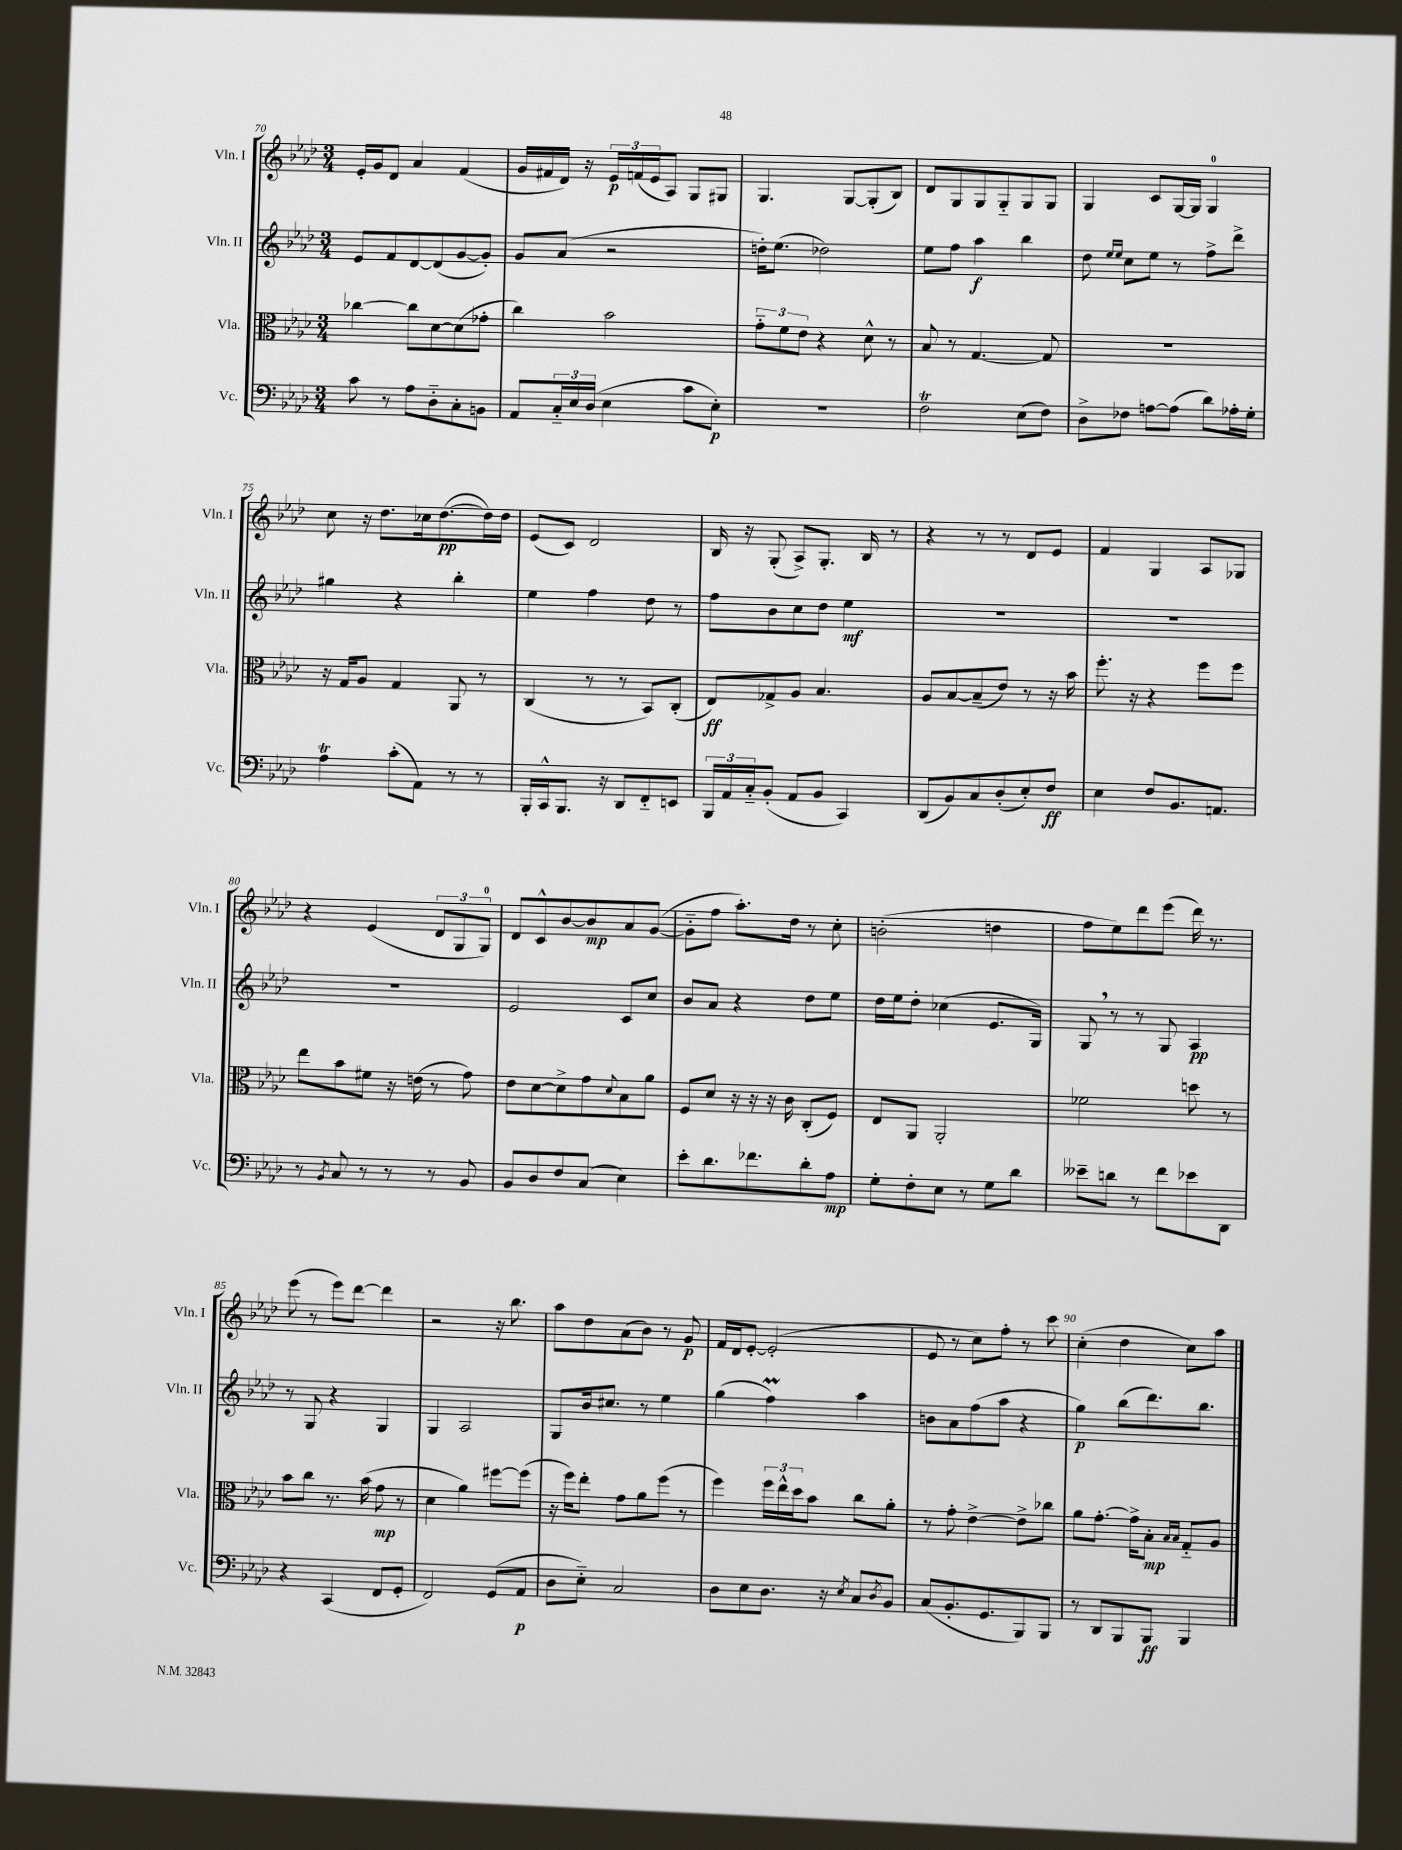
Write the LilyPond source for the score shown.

<<
\new StaffGroup <<
\new Staff = "s0" \with { instrumentName = "Vln. I" shortInstrumentName = "Vln. I" } {
    \clef treble \key aes \major \numericTimeSignature \time 3/4
    ees'16-. g'16 des'8 aes'4 f'4( |
    g'16 fis'16 des'16) r16 \tuplet 3/2 { ees'16\p f'16( ees'16 } aes8) g8 gis8 |
    g4. g8~ g8-.( bes8) |
    des'8 g8 g8 g8-_ g8 g8 |
    g4 c'8 g16~ g16 g4-0 |
    c''8 r16 des''8. ces''16 des''8.~\pp( des''16) des''16 |
    ees'8( c'8) des'2 |
    bes16 r16 g8-.( aes8->) g8.-. bes16 r8 |
    r4 r8 r8 des'8 ees'8 |
    f'4 g4 aes8 ges8 |
    r4 ees'4( \tuplet 3/2 { des'8 g8 g8-0) } |
    des'8 c'8-^ bes'8~ bes'8\mp aes'8 g'8~( |
    g'8-_ f''8 aes''8.-.) des''16 r8 c''8-. |
    b'2-.( d''4 |
    f''8 ees''8) des'''8 ees'''8( des'''16) r8. |
    ees'''8( r8 ees'''8) des'''8~ des'''4 |
    r2 r16 bes''8. |
    aes''8 des''8 aes'8( bes'8) r8 g'8\p |
    f'16 des'16 ees'8~-. ees'2-.( |
    ees'8 r8 c''8) f''8-. r8 c'''8 |
    c''4-.( des''4 c''8) aes''8 \bar "|." |
}
\new Staff = "s1" \with { instrumentName = "Vln. II" shortInstrumentName = "Vln. II" } {
    \clef treble \key aes \major \numericTimeSignature \time 3/4
    ees'8 f'8 des'8~ des'8( g'8~ g'8-.) |
    g'8 aes'8( r2 |
    d''16-.) ees''8.( des''2) |
    ees''8 f''8 aes''4\f bes''4 |
    des''8 \grace { ees''16 ees''16 } c''8 ees''8 r8 f''8-> des'''8-> |
    gis''4 r4 bes''4-. |
    ees''4 f''4 des''8 r8 |
    f''8 bes'8 c''8 des''8 ees''4\mf |
    R2. |
    R2. |
    R2. |
    ees'2 c'8 c''8 |
    bes'8 aes'8 r4 des''8 ees''8 |
    des''16 ees''16 des''8-. ces''4( ees'8. g16) |
    g8 \breathe r8 r8 g8 aes4\pp |
    r8 g8 r4 g4 |
    g4 aes2 |
    g8 bes'16 cis''8. r8 ees''4 |
    g''4( f''4\prall) aes''4 |
    b'8 aes'8 f''8( aes''8 r4 |
    g''4\p) bes''8( des'''8.) bes''8. \bar "|." |
}
\new Staff = "s2" \with { instrumentName = "Vla." shortInstrumentName = "Vla." } {
    \clef alto \key aes \major \numericTimeSignature \time 3/4
    ces''4~ ces''8 des'8~ des'8( ges'8-. |
    c''4) bes'2 |
    \tuplet 3/2 { g'8-_ f'8 ees'8 } r4 des'8-^ r8 |
    bes8 r8 g4.~ g8 |
    R2. |
    r16 g16 aes8 g4 aes,8 r8 |
    c4( r8 r8 bes,8) c8-.( |
    ees8\ff) ges8-> aes8 bes4. |
    aes8 bes8~ bes8--( ees'8) r8 r16 bes'16 |
    f''8.-. r16 r4 f''8 f''8 |
    ees''8 bes'8 fis'8 r16 e'16( r8 g'8) |
    ees'8 des'8~ des'8-> g'8 \appoggiatura { des'8 } bes8 aes'8 |
    f8 des'8 r16 r16 r16 c'16 c8-.( f8) |
    ees8 aes,8 aes,2-. |
    fes'2 d''8 r8 |
    bes'8 c''8 r8. bes'16( g'8\mp r8 |
    des'4 aes'4) fis''8~ fis''8( |
    r16 f''16) ees''8-. g'8 aes'8 f''8( r8 |
    f''4) \tuplet 3/2 { f''16 ees''16-^ des''16 } bes'8 c''8 aes'8-. |
    r8 g'8-. ees'4~-> ees'8-> ces''8 |
    aes'8 g'8.~-. g'16-> bes8-.\mp \grace { bes16 bes16 } g8-_ aes8 \bar "|." |
}
\new Staff = "s3" \with { instrumentName = "Vc." shortInstrumentName = "Vc." } {
    \clef bass \key aes \major \numericTimeSignature \time 3/4
    c'8 r8 aes8 des8-_ c8-. b,8 |
    aes,8 \tuplet 3/2 { c16-_ ees16 des16( } ees4 c'8 ees8-.\p) |
    R2. |
    f2\trill ees8( f8) |
    des8-> fes8 a8~ a8( des'8) aes16-. g16-. |
    aes4\trill c'8-.( aes,8) r8 r8 |
    bes,,16-. c,16-^ bes,,8. r16 des,8 f,8-_ e,8 |
    \tuplet 3/2 { bes,,16 aes,16 c16-_ } bes,8-.( aes,8 bes,8 c,4) |
    des,8( bes,8) c8 des8-.( ees8-.) f8\ff |
    ees4 f8 bes,8. a,8. |
    r8 \acciaccatura { bes,8 } c8 r8 r8 r8 bes,8 |
    bes,8 des8 f8 c8( ees4) |
    ees'8-. des'8. fes'8. des'8-. aes8\mp |
    g8-. f8-. ees8 r8 g8 des'8 |
    eeses'8-- d'8 r8 f'8 ees'8 des,8 |
    r4 c,4( f,8 g,8-. |
    f,2) g,8( aes,8\p |
    des8 ees8-_) c2 |
    des8 ees8 des8. r16 \acciaccatura { ees8 } c8 \acciaccatura { des8 } bes,8 |
    c8( bes,8.-. g,8. bes,,8) bes,,8 |
    r8 des,8 bes,,8 bes,,8\ff bes,,4 \bar "|." |
}
>>
>>
\layout { \context { \Score currentBarNumber = #70 \override BarNumber.break-visibility = ##(#f #t #t) barNumberVisibility = #(every-nth-bar-number-visible 5) } }
